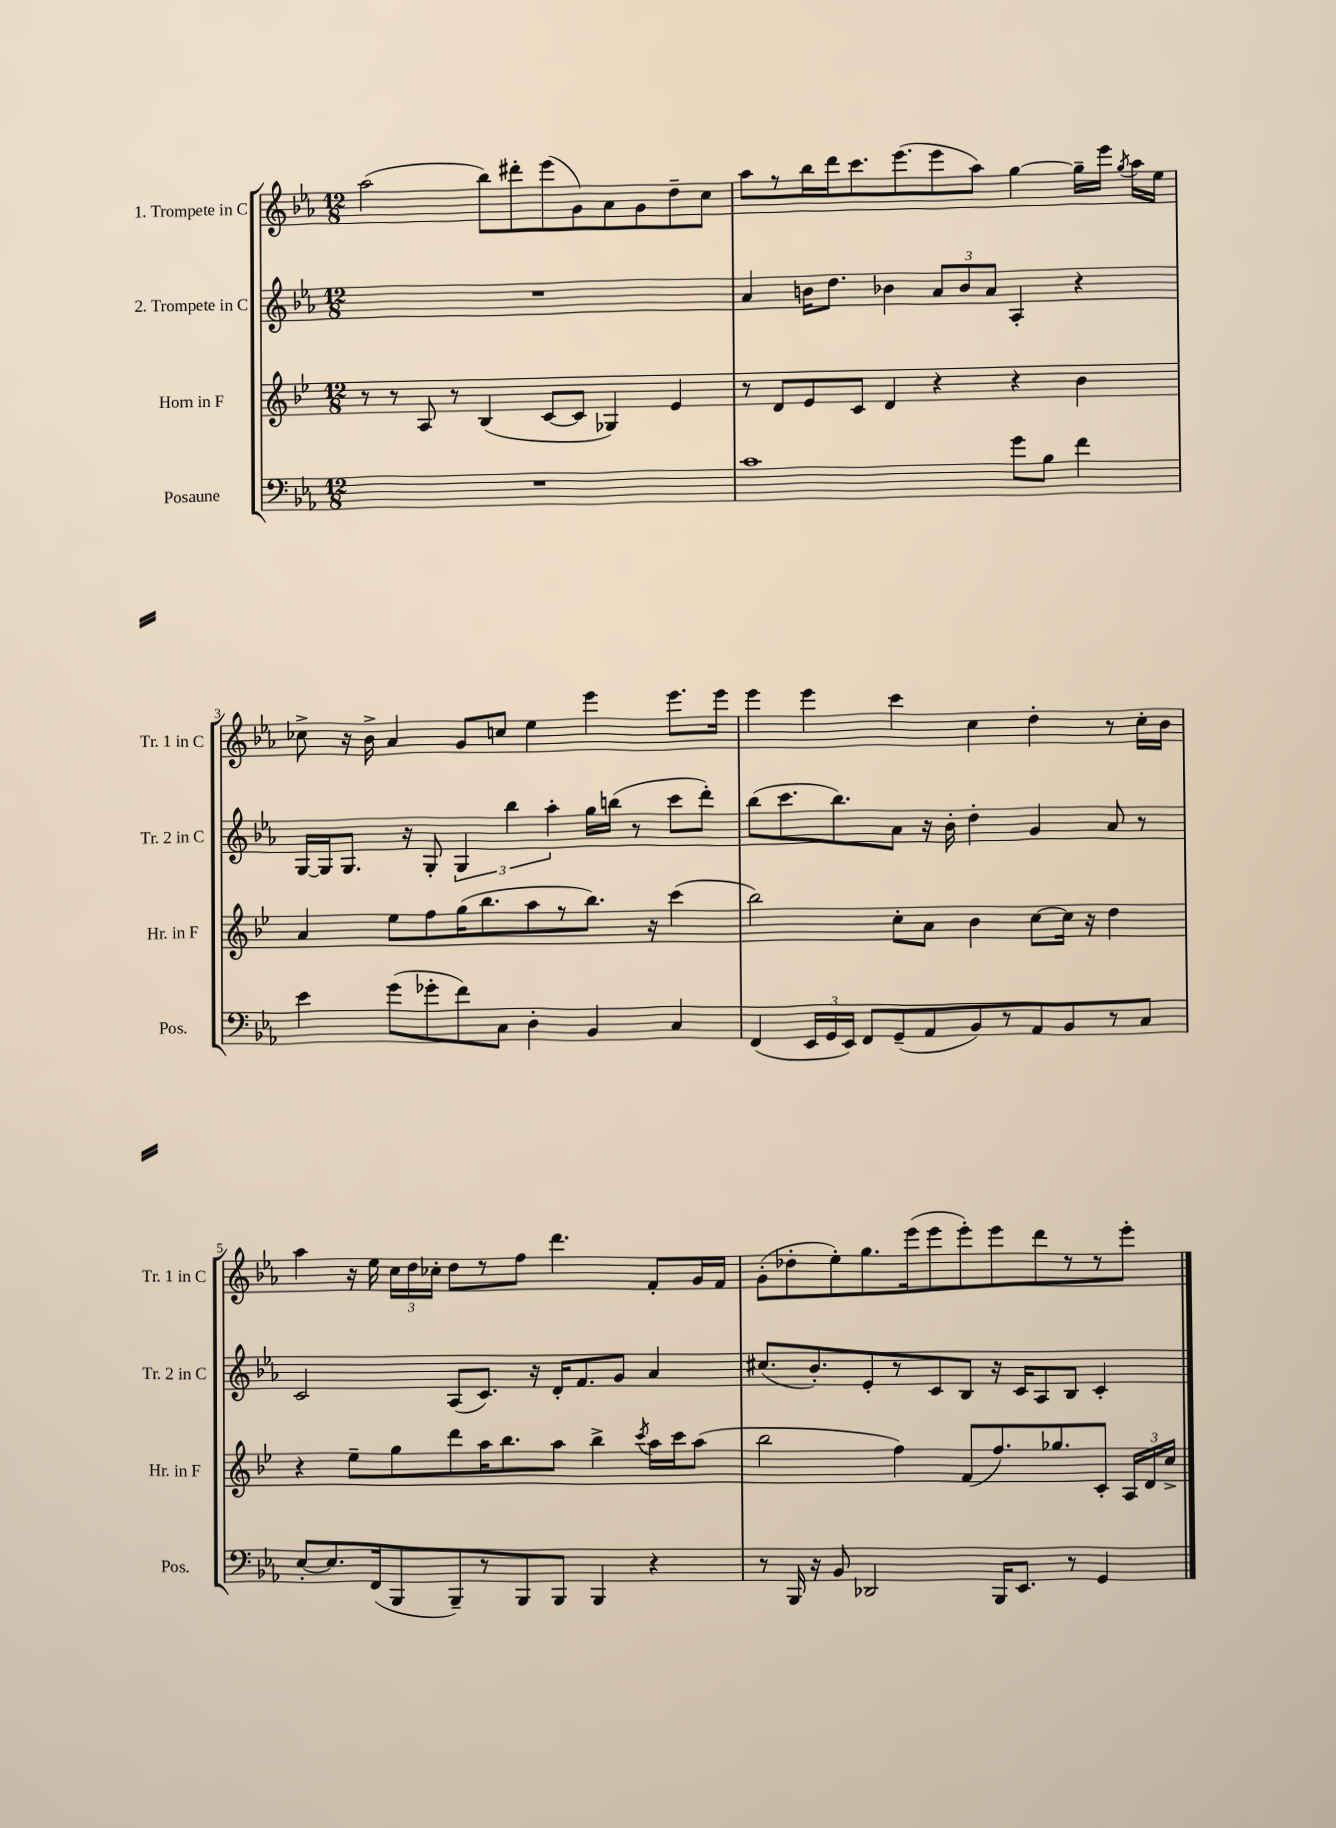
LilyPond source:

<<
\new StaffGroup <<
\new Staff = "s0" \with { instrumentName = "1. Trompete in C" shortInstrumentName = "Tr. 1 in C" } {
    \clef treble \key ees \major \numericTimeSignature \time 12/8
    \autoBeamOff aes''2( bes''8[) dis'''8-. ees'''8( g'8) aes'8 g'8 d''8-- c''8] |
    aes''8[ r8 bes''16 d'''16 c'''8. ees'''8.( ees'''8 aes''8]) g''4~ g''16[-- ees'''16] \acciaccatura { g''8 } aes''16[ ees''16] |
    ces''8-> r16 bes'16-> aes'4 g'8[ c''8] ees''4 ees'''4 ees'''8.[ ees'''16] |
    ees'''4 ees'''4 c'''4 c''4 d''4-. r8 c''16[-. bes'16] |
    aes''4 r16 ees''16 \tuplet 3/2 { c''16[ d''16 ces''16]-. } d''8[ r8 f''8] d'''4. f'8[-. g'16 f'16] |
    g'8[-.( des''8-. ees''8-.) g''8. ees'''16( ees'''8 ees'''8-.) ees'''8 d'''8 r8 r8 ees'''8]-. \bar "|." |
}
\new Staff = "s1" \with { instrumentName = "2. Trompete in C" shortInstrumentName = "Tr. 2 in C" } {
    \clef treble \key ees \major \numericTimeSignature \time 12/8
    \autoBeamOff R1. |
    aes'4 b'16[ d''8.] bes'4 \tuplet 3/2 { aes'8[ bes'8 aes'8] } aes4-. r4 |
    g16[~ g16 g8.] r16 g8-. \tuplet 3/2 { g4 bes''4 aes''4-. } g''16[ b''16]( r8 c'''8[ d'''8]-.) |
    bes''8[( c'''8. bes''8.) aes'8] r16 bes'16-. d''4-. g'4 aes'8 r8 |
    c'2 aes8[( c'8.]) r16 d'16[-. f'8. g'8] aes'4 |
    cis''8.[( bes'8.-.) ees'8-. r8 c'8 bes8] r16 c'16[ aes8 bes8] c'4-. \bar "|." |
}
\new Staff = "s2" \with { instrumentName = "Horn in F" shortInstrumentName = "Hr. in F" } {
    \clef treble \key bes \major \numericTimeSignature \time 12/8
    \autoBeamOff r8 r8 a8 r8 bes4( c'8[~ c'8] ges4) ees'4 |
    r8 d'8[ ees'8 c'8] d'4 r4 r4 bes'4 |
    a'4 ees''8[ f''8 g''16( bes''8. a''8 r8 bes''8.]) r16 c'''4( |
    bes''2) c''8[-. a'8] bes'4 c''8[~ c''16] r16 d''4 |
    r4 ees''8[-- g''8 d'''8 a''16 bes''8. a''8] bes''4-> \acciaccatura { c'''8 } a''16[ c'''16 a''8]( |
    bes''2 f''4) f'8[( f''8.) ges''8. c'8]-. \tuplet 3/2 { a16[ d'16 c''16]-> } \bar "|." |
}
\new Staff = "s3" \with { instrumentName = "Posaune" shortInstrumentName = "Pos." } {
    \clef bass \key ees \major \numericTimeSignature \time 12/8
    \autoBeamOff R1. |
    c'1 g'8[ bes8] f'4 |
    ees'4 g'8[( ges'8-. f'8) c8] d4-. bes,4 c4 |
    f,4( \tuplet 3/2 { ees,16[ g,16 ees,16]) } f,8[ g,8--( aes,8 bes,8) r8 aes,8 bes,8 r8 c8] |
    ees8[~-. ees8. f,16( bes,,8 bes,,8--) r8 bes,,8 bes,,8] bes,,4 r4 |
    r8 bes,,16 r16 bes,8 des,2 bes,,16[ ees,8.] r8 g,4 \bar "|." |
}
>>
>>
